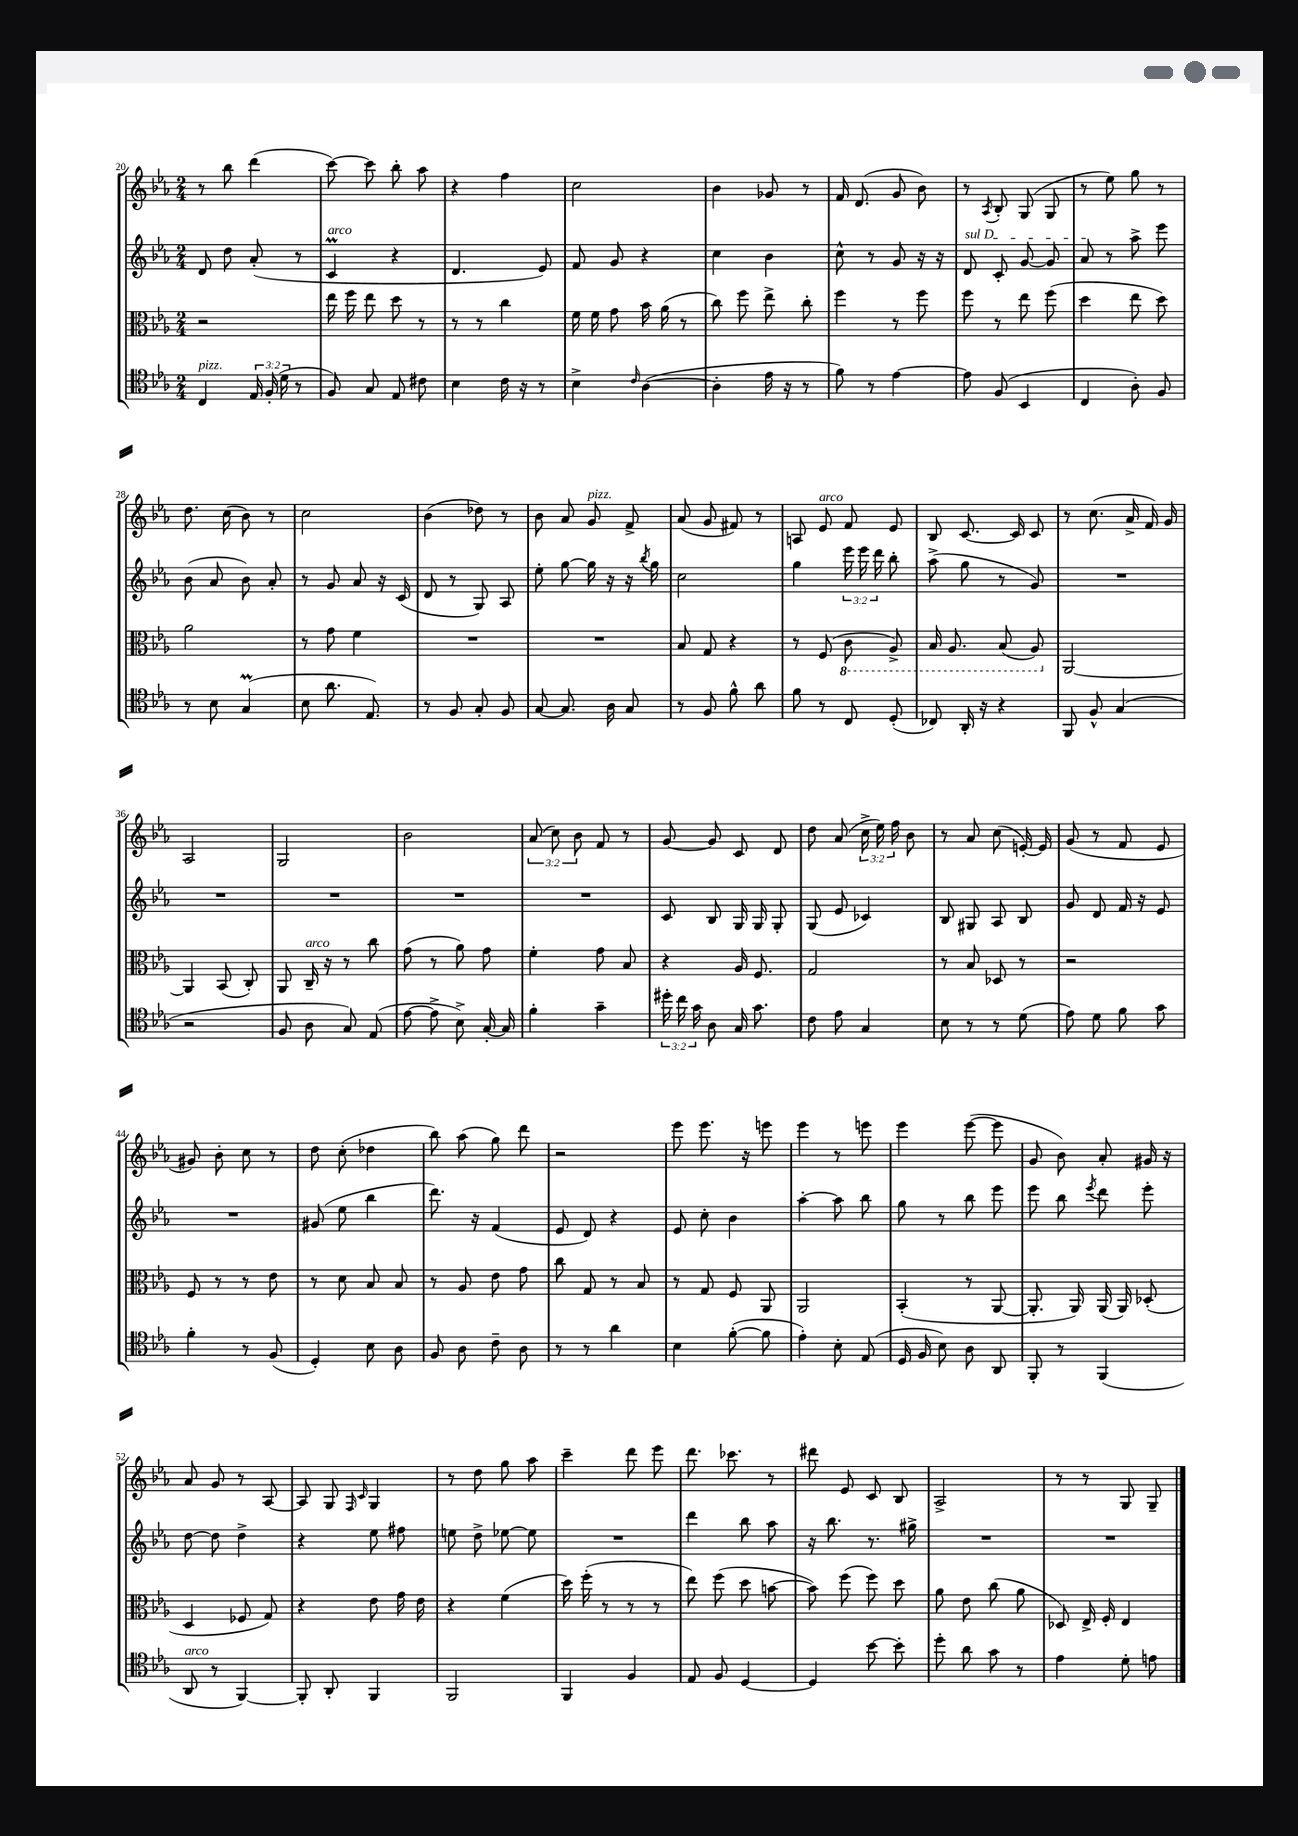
<<
\new StaffGroup <<
\new Staff = "s0" {
    \clef treble \key ees \major \numericTimeSignature \time 2/4 \override Staff.TupletNumber.text = #tuplet-number::calc-fraction-text
    \autoBeamOff r8 bes''8 d'''4( |
    c'''8~) c'''8 bes''8-. aes''8 |
    r4 f''4 |
    c''2 |
    bes'4 ges'8 r8 |
    f'16 d'8.( g'8 bes'8) |
    r8 \acciaccatura { aes8 } bes8-. g8( g8 |
    r8 ees''8) g''8 r8 |
    d''8. c''16( bes'8) r8 |
    c''2 |
    bes'4( des''8) r8 |
    bes'8 aes'8 g'8^\markup { \italic "pizz." } f'8-> |
    aes'8( g'8 fis'8) r8 |
    a8 ees'8^\markup { \italic "arco" } f'8 ees'8 |
    bes8 c'8.~ c'16 c'8 |
    r8 c''8.( aes'16-> f'16) g'16 |
    aes2 |
    g2 |
    bes'2 |
    \tuplet 3/2 { aes'8( c''8) bes'8 } f'8 r8 |
    g'8~ g'8 c'8 d'8 |
    d''8 aes'8( \tuplet 3/2 { c''16-> ees''16) f''16 } bes'8 |
    r8 aes'8 c''8( e'16~-.) e'16 |
    g'8( r8 f'8 ees'8 |
    gis'8) bes'8-. c''8 r8 |
    d''8 c''8-.( des''4 |
    bes''8) aes''8( g''8) d'''8 |
    r2 |
    ees'''8 ees'''8. r16 e'''8 |
    ees'''4 r8 e'''8 |
    ees'''4 ees'''8~( ees'''8 |
    g'8 bes'8) aes'8-. gis'16 r16 |
    aes'8 g'8 r8 aes8~ |
    aes8 g8 \grace { f16 c'16 } g4 |
    r8 d''8 g''8 aes''8 |
    c'''4-- d'''8 ees'''8 |
    d'''8. ces'''8. r8 |
    dis'''8 ees'8 c'8 bes8 |
    aes2-> |
    r8 r8 g8 g8-- \bar "|." |
}
\new Staff = "s1" {
    \clef treble \key ees \major \numericTimeSignature \time 2/4 \override Staff.TupletNumber.text = #tuplet-number::calc-fraction-text
    \autoBeamOff d'8 d''8 aes'8-.( r8 |
    c'4\prall^\markup { \italic "arco" } r4 |
    d'4. ees'8) |
    f'8 g'8 r4 |
    c''4 bes'4 |
    c''8-^ r8 g'8 r16 r16 |
    \once \override TextSpanner.bound-details.left.text = \markup { \italic "sul D" } d'8\startTextSpan c'8-. g'8~ g'8 |
    aes'8\stopTextSpan r8 aes''8-> ees'''8 |
    bes'8( aes'8 bes'8) aes'8-. |
    r8 g'8 aes'8 r16 c'16( |
    d'8 r8 g8) aes8 |
    ees''8-. g''8~ g''16 r16 r16 \acciaccatura { bes''8 } g''16 |
    c''2 |
    g''4 \tuplet 3/2 { ees'''16 ees'''16 d'''16 } bes''8-. |
    aes''8->( g''8 r8 g'8) |
    R2 |
    R2 |
    R2 |
    R2 |
    R2 |
    c'8 bes8 g16 g16 g8-. |
    g8( ees'8 ces'4) |
    bes8 gis8 aes8 bes8 |
    g'8 d'8 f'16 r16 ees'8 |
    R2 |
    gis'8( ees''8 bes''4 |
    d'''8.) r16 f'4( |
    ees'8 d'8) r4 |
    ees'8 c''8-. bes'4 |
    aes''4~-. aes''8 bes''8 |
    g''8 r8 bes''8 ees'''8 |
    ees'''8 bes''8 \acciaccatura { ees'''8 } d'''8 ees'''8-. |
    d''8~ d''8 d''4-> |
    r4 ees''8 fis''8 |
    e''8 d''8-> ees''8~ ees''8 |
    R2 |
    d'''4 bes''8 aes''8 |
    r16 bes''8. r8. gis''16-> |
    R2 |
    R2 \bar "|." |
}
\new Staff = "s2" {
    \clef alto \key ees \major \numericTimeSignature \time 2/4
    \autoBeamOff r2 |
    ees''16 f''16 ees''8 d''8 r8 |
    r8 r8 c''4 |
    f'16 f'16 g'8 bes'16 aes'16( r8 |
    c''8) f''8 ees''8-> c''8-. |
    f''4 r8 f''8 |
    f''8 r8 ees''8 f''8( |
    d''4 ees''8 d''8) |
    aes'2 |
    r8 g'8 f'4 |
    R2 |
    R2 |
    bes8 g8 r4 |
    r8 f8( \ottava #-1 c8 aes,8->) |
    bes,16 aes,8. bes,8( aes,8) \ottava #0 |
    aes,2~ |
    aes,4 bes,8( c8-.) |
    aes,8 c16--^\markup { \italic "arco" } r16 r8 c''8 |
    g'8( r8 aes'8) g'8 |
    f'4-. g'8 bes8 |
    r4 aes16 f8. |
    g2 |
    r8 bes8 des8 r8 |
    r2 |
    f8 r8 r8 ees'8 |
    r8 d'8 bes8 bes8 |
    r8 aes8 ees'8 g'8 |
    c''8 g8 r8 bes8 |
    r8 g8 f8 aes,8 |
    aes,2 |
    bes,4-.( r8 aes,8~ |
    aes,8.-. aes,16) aes,16( aes,16) des8-.( |
    d4 fes8 g8) |
    r4 ees'8 g'16 ees'16 |
    r4 f'4( |
    d''16) f''16-.( r8 r8 r8 |
    ees''8) f''8( d''8 b'8~ |
    b'8) f''8( f''8) d''8 |
    aes'8 ees'8 c''8( aes'8 |
    des8) ees16-> f16-. ees4 \bar "|." |
}
\new Staff = "s3" {
    \clef tenor \key ees \major \numericTimeSignature \time 2/4 \override Staff.TupletNumber.text = #tuplet-number::calc-fraction-text
    \autoBeamOff c4^\markup { \italic "pizz." } \tuplet 3/2 { ees16 f16-.( d'16 } r8 |
    f8) g8 ees8 cis'8 |
    bes4 c'16 r16 r8 |
    bes4-> \grace { c'16 } aes4~( |
    aes4-. ees'16 r16 r8 |
    f'8) r8 ees'4~ |
    ees'8 f8( bes,4 |
    c4 aes8-.) f8 |
    r8 bes8 g4\prall( |
    bes8 aes'8. ees8.) |
    r8 f8 g8-. f8 |
    g8~ g8. aes16 g8 |
    r8 f8 f'8-^ aes'8 |
    f'8 r8 c8 d8-.( |
    ces8) aes,16-. r16 r4 |
    f,8 f8-^ g4( |
    r2 |
    f8 aes8 g8) ees8( |
    ees'8~ ees'8-> bes8->) g16~-. g16 |
    f'4-. g'4-- |
    \tuplet 3/2 { dis''16-. c''16 g'16 } aes8 g16 g'8. |
    c'8 ees'8 g4 |
    bes8 r8 r8 d'8( |
    ees'8) d'8 f'8 g'8 |
    f'4-. r8 f8( |
    d4-.) bes8 aes8 |
    f8 aes8 c'8-- aes8 |
    r8 r8 aes'4 |
    bes4 f'8~-.( f'8 |
    ees'4-.) bes8-. ees8( |
    d16 f16 bes8) aes8 aes,8 |
    f,8-. r8 f,4( |
    aes,8^\markup { \italic "arco" } r8 f,4~) |
    f,8-. aes,8-. f,4 |
    f,2 |
    f,4 f4 |
    ees8 f8 d4~ |
    d4 bes'8~ bes'8-. |
    d''8-. aes'8 g'8 r8 |
    ees'4 d'8-. e'8 \bar "|." |
}
>>
>>
\layout { \context { \Score currentBarNumber = #20 } }
